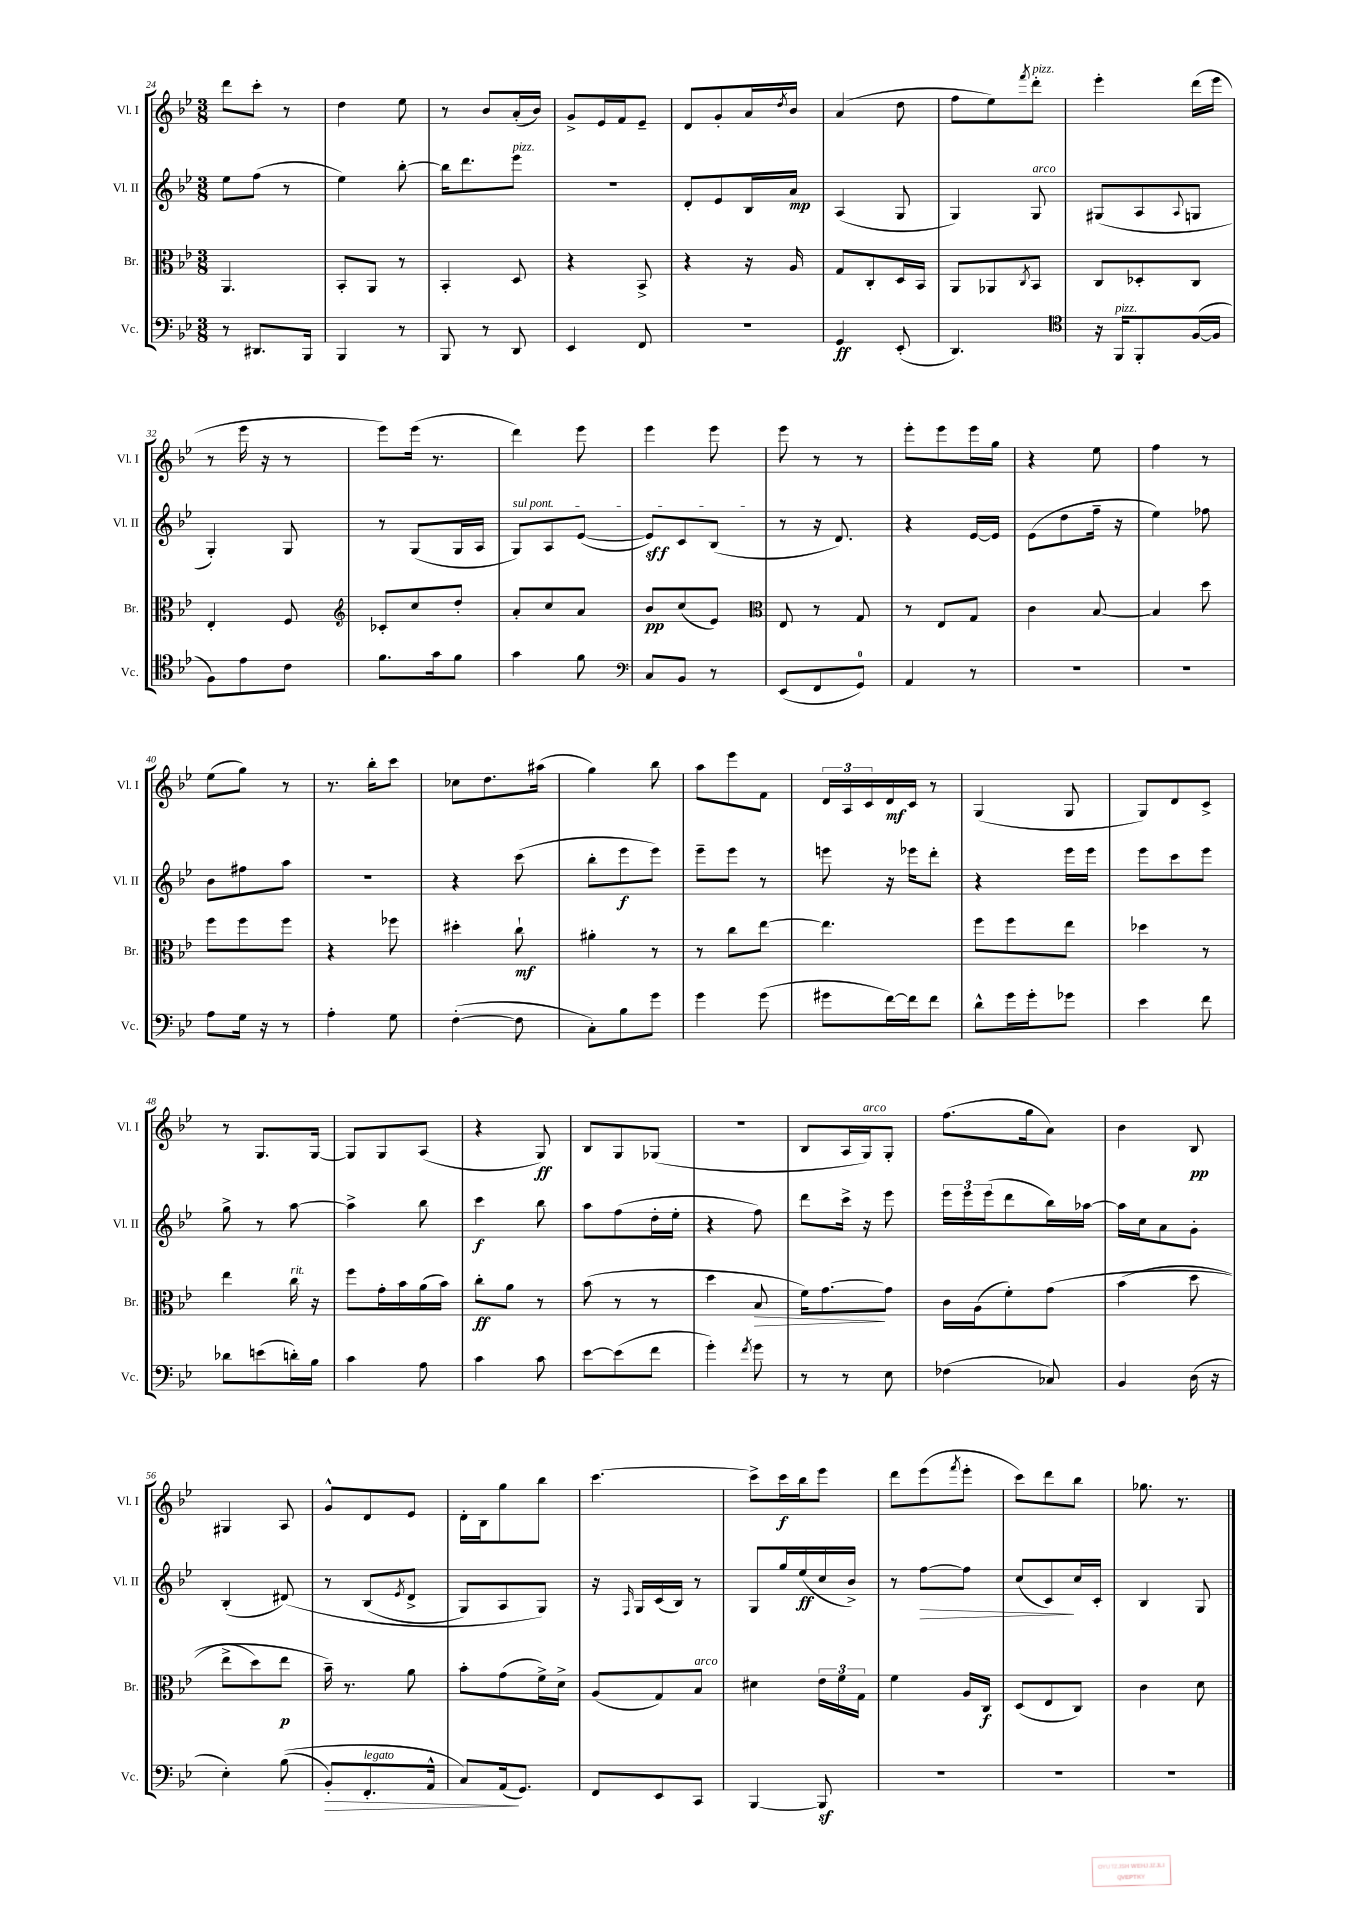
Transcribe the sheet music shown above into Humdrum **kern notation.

**kern	**kern	**kern	**kern
*staff4	*staff3	*staff2	*staff1
*clefF4	*clefC3	*clefG2	*clefG2
*k[b-e-]	*k[b-e-]	*k[b-e-]	*k[b-e-]
*M3/8	*M3/8	*M3/8	*M3/8
8r	4.AA	8ee-	8ddd
8.DD#	.	(8ff	8ccc'
.	.	8r	8r
16BBB-	.	.	.
=	=	=	=
4BBB-	8BB-'	4ee-)	4dd
.	8AA	.	.
8r	8r	[8bb-'	8ee-
=	=	=	=
8BBB-	4BB-'	16bb-]	8r
.	.	8.ddd	.
8r	.	.	8b-
8DD	8D	8eee-	(16a'
.	.	.	16b-)
=	=	=	=
4EE-	4r	4.r	8g^
.	.	.	16e-
.	.	.	16f
8FF	8BB-^	.	8e-~
=	=	=	=
4.r	4r	8d'	8d
.	.	8e-	8g'
.	16r	16B-	16a
.	.	.	8qdd
.	16A	16a	16b-
=	=	=	=
4GG	8G	(4A	(4a
.	8C'	.	.
(8EE-'	16D	8G	8dd
.	16BB-	.	.
=	=	=	=
4.DD)	8AA	4G)	8ff
.	8AA-	.	8ee-)
.	8qC	.	8qfff
.	8BB-	8G	8ddd'
=	=	=	=
*clefC4	*	*	*
16r	8C	(8G#	4eee-'
16FF	.	.	.
8FF'	8D-'	8A	.
.	.	8qqA	.
([16F	8C	8G	(16ddd
16F]	.	.	16eee-
=	=	=	=
8F)	4E-'	4G')	8r
8e-	.	.	16eee-
.	.	.	16r
8c	8F	8G	8r
=	=	=	=
*	*clefG2	*	*
8.f	8c-'	8r	8eee-)
.	8cc	(8G	(16eee-
16g	.	.	8.r
8f	8dd'	16G	.
.	.	16A	.
=	=	=	=
4g	8a'	8G)	4ddd)
.	8cc	8A	.
8f	8a	([8e-	8eee-
=	=	=	=
*clefF4	*	*	*
8C	8b-	8e-])	4eee-
8BB-	(8cc	8c	.
8r	8e-)	(8B-	8eee-
=	=	=	=
*	*clefC3	*	*
(8EE-	8E-	8r	8eee-
8FF	8r	16r	8r
.	.	8.d)	.
8GG)	8G	.	8r
=	=	=	=
4AA	8r	4r	8eee-'
.	8E-	.	8eee-
8r	8G	[16e-	16eee-
.	.	16e-]	16gg
=	=	=	=
4.r	4c	(8e-	4r
.	.	8dd	.
.	[8B-	16ff~	8ee-
.	.	16r	.
=	=	=	=
4.r	4B-]	4ee-)	4ff
.	8dd	8ff-	8r
=	=	=	=
8A	8ff	8b-	(8ee-
16G	8ff	8ff#	8gg)
16r	.	.	.
8r	8ff	8aa	8r
=	=	=	=
4A'	4r	4.r	8.r
.	.	.	16bb-'
8G	8ff-	.	8ccc
=	=	=	=
([4F'	4dd#'	4r	8cc-
.	.	.	8.dd
8F]	8cc`	(8ccc	.
.	.	.	(16aa#
=	=	=	=
8C')	4a#'	8bb-'	4gg)
8B-	.	8eee-	.
8g	8r	8eee-)	8bb-
=	=	=	=
4g	8r	8eee-~	8aa
.	8cc	8eee-	8eee-
(8g	[8ee-	8r	8f
=	=	=	=
8g#	4.ee-]	8eee	24d
.	.	.	24A
.	.	.	24c
[16f)	.	16r	16d
16f]	.	16eee-	16c
8f	.	8ddd'	8r
=	=	=	=
8d^^	8ff	4r	(4G
16g	8ff	.	.
16g'	.	.	.
8g-	8ee-	16eee-	8G
.	.	16eee-	.
=	=	=	=
4e-	4dd-	8eee-	8G)
.	.	8ccc	8d
8f	8r	8eee-	8c^
=	=	=	=
8d-	4ee-	8gg^	8r
(8e	.	8r	8.G
16d')	16cc	[8aa	.
16B-	16r	.	[16G
=	=	=	=
4c	8ff	4aa^]	8G]
.	16g'	.	8G
.	16b-	.	.
8A	(16a	8bb-	(8A
.	16b-)	.	.
=	=	=	=
4c	8cc'	4ccc	4r
.	8a	.	.
8c	8r	8bb-	8G)
=	=	=	=
[8e-	(8b-	8aa	8B-
(8e-]	8r	(8ff	8G
8f	8r	16dd'	(8G-
.	.	16ee-'	.
=	=	=	=
4g')	4dd	4r	4.r
8qf	.	.	.
8g	8B-	8ff)	.
=	=	=	=
8r	16f)	8ddd	8B-
.	[8.g	.	.
8r	.	16ccc^	16A
.	.	16r	16G)
8E-	8g]	8eee-	8G'
=	=	=	=
(4F-	16c	24eee-	(8.ff
.	.	24eee-	.
.	(16A	.	.
.	.	(24eee-	.
.	8f')	8ddd	.
.	.	.	16gg
8C-)	&(8g	16bb-)	8a)
.	.	[16aa-	.
=	=	=	=
4BB-	(4b-	16aa-]	4b-
.	.	16cc	.
.	.	8a	.
(16D	8dd	8g'	8B-
16r	.	.	.
=	=	=	=
4E-')	8ee-^	(4B-'	4G#
.	8dd)	.	.
&((8B-	8ee-	&(8d#)	8A
=	=	=	=
8BB-')	16b-~&)	8r	8g^^
.	8.r	.	.
8.FF'	.	(8B-	8d
.	.	8qe-	.
.	8a	8d^	8e-
16AA^^	.	.	.
=	=	=	=
8C&)	8b-'	8G)	16d'
.	.	.	16B-
(16AA	(8g	8A	8gg
8.GG)	.	.	.
.	16f^)	8G&)	8bb-
.	16d^	.	.
=	=	=	=
8FF	(8A	16r	[4.ccc
.	.	16qqF	.
.	.	16G	.
8EE-	8G)	(16c	.
.	.	16B-)	.
8CC	8B-	8r	.
=	=	=	=
[4BBB-	4d#	8G	8ccc^]
.	.	16gg	16ccc
.	.	(16ee-	16bb-
8BBB-]	24e-	16cc	8eee-
.	24f	.	.
.	.	16b-^)	.
.	24G	.	.
=	=	=	=
4.r	4f	8r	8ddd
.	.	[8ff	(8eee-
.	.	.	8qfff
.	16A	8ff]	8eee-'
.	16C	.	.
=	=	=	=
4.r	(8D	(8cc	8ccc)
.	8E-	8c)	8ddd
.	8C)	16cc	8bb-
.	.	16c'	.
=	=	=	=
4.r	4c	4B-	8.gg-
.	.	.	8.r
.	8d	8G	.
==	==	==	==
*-	*-	*-	*-
